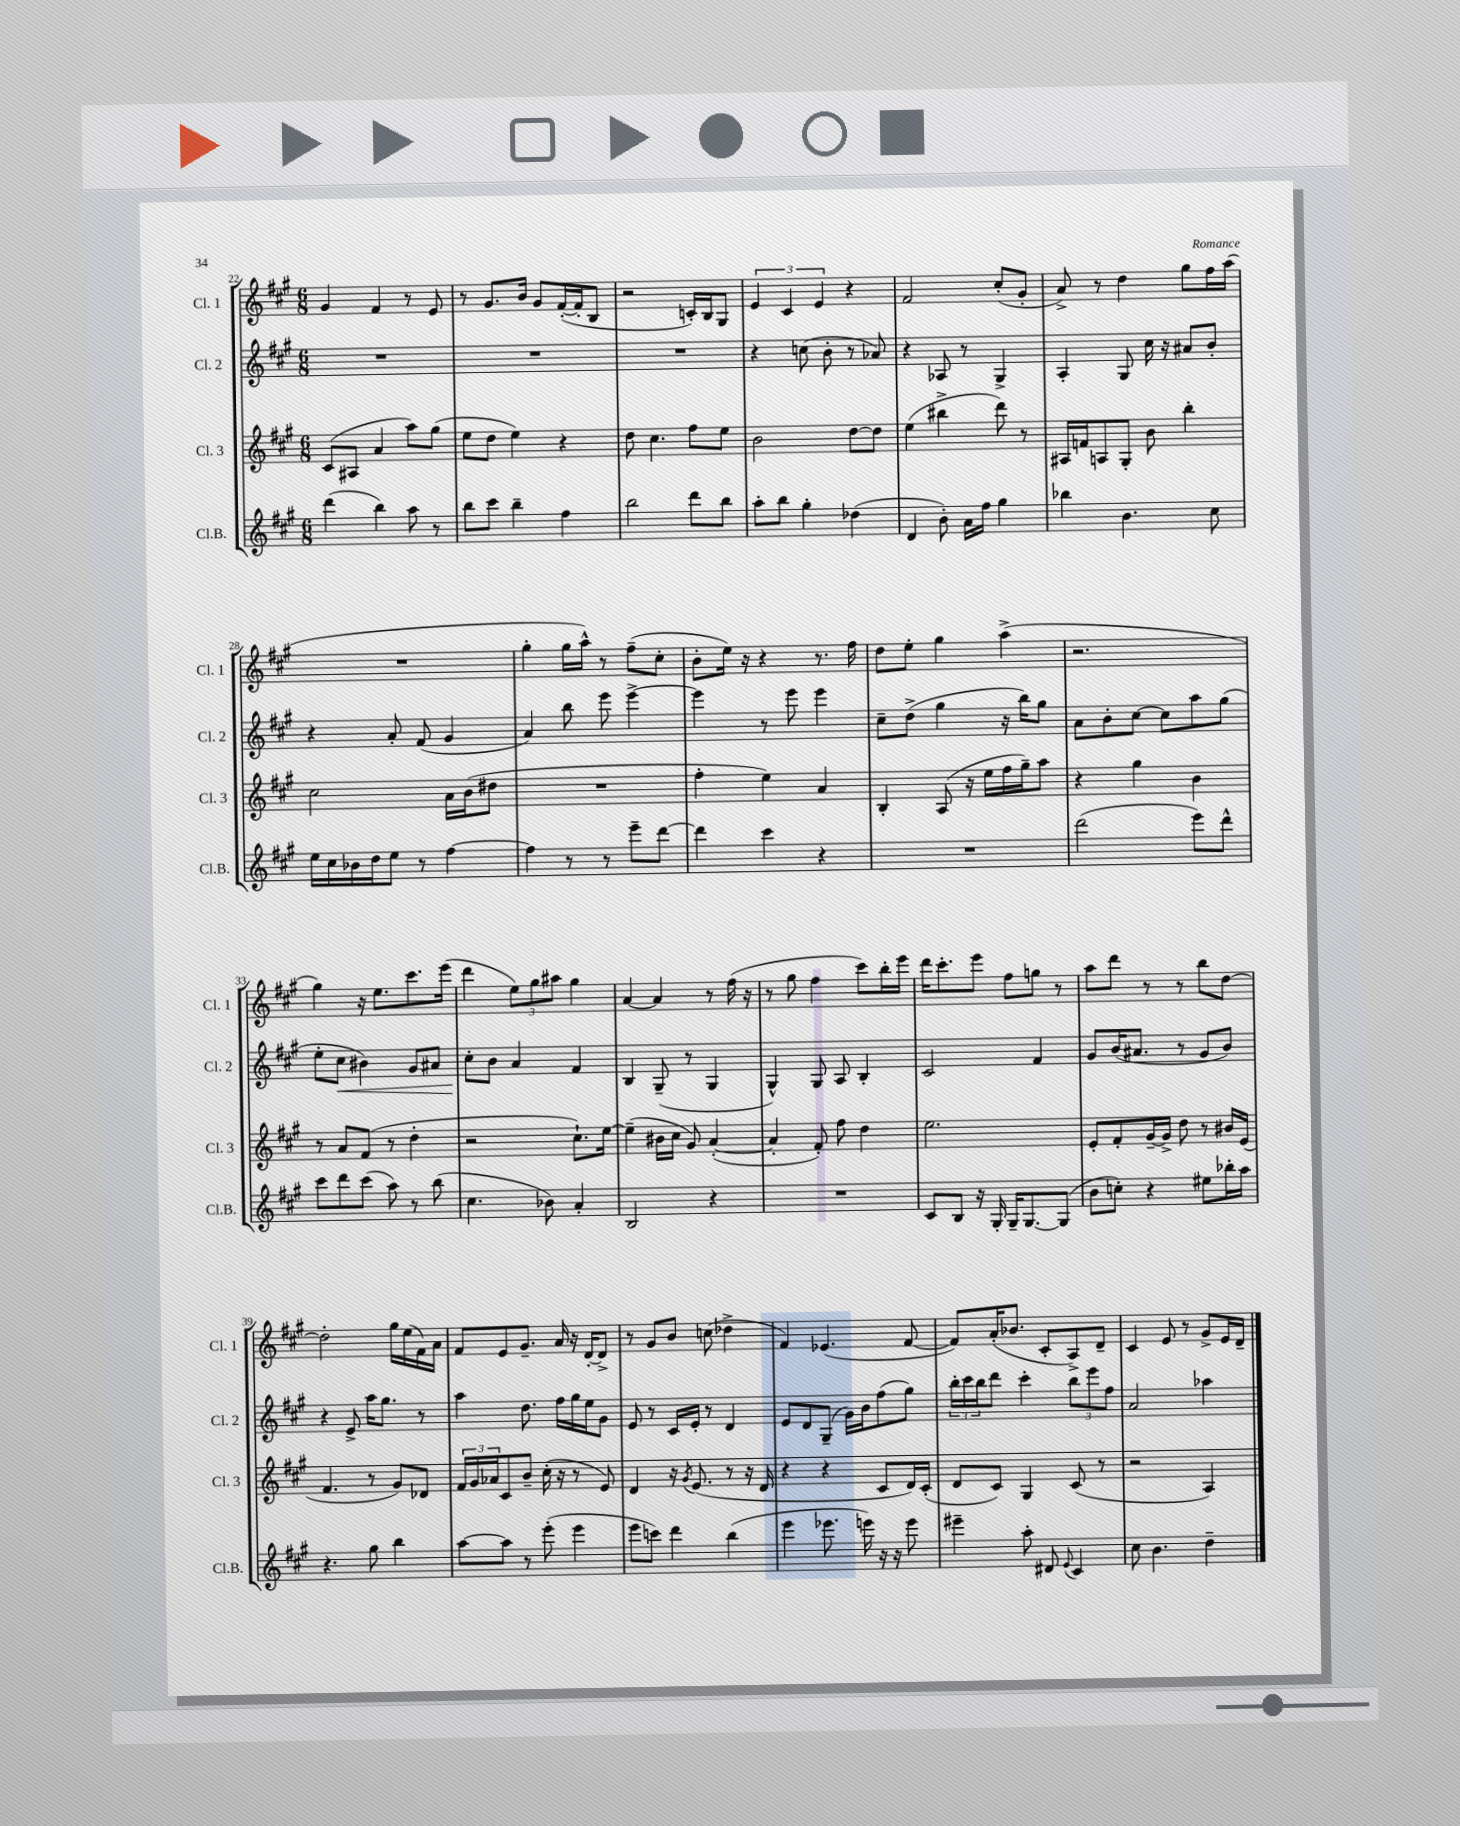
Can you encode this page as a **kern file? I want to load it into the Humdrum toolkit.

**kern	**kern	**kern	**kern
*staff4	*staff3	*staff2	*staff1
*clefG2	*clefG2	*clefG2	*clefG2
*k[f#c#g#]	*k[f#c#g#]	*k[f#c#g#]	*k[f#c#g#]
*M6/8	*M6/8	*M6/8	*M6/8
(4ddd\	(8c#/L	2.r	4g#/
.	8A#/J	.	.
4bb\)	4a/	.	4f#/
8aa\	8aa\L)	.	8r
8r	(8gg#\J	.	8e/
=	=	=	=
8bb\L	8ee\L	2.r	8r
8ccc#\J	8dd\J	.	8.g#/L
4bb~\	4ee\)	.	.
.	.	.	16b/Jk
.	.	.	8g#/L
4ff#\	4r	.	([16f#'/L
.	.	.	16f#'/]J
.	.	.	8B/J
=	=	=	=
2bb\	8dd\	2.r	2r
.	4.cc#\	.	.
8ddd\L	8ff#\L	.	16c'/LL)
.	.	.	16B/J
8bb\J	8ee\J	.	8G#/J
=	=	=	=
8aa'\L	2b\	4r	6e/
8bb\J	.	.	.
.	.	.	6c#/
4gg#'\	.	(8cc\	.
.	.	.	6e/
.	.	8b'\	.
(4dd-\	[8dd\L	8r	4r
.	8dd\]J	8a-/)	.
=	=	=	=
4d/	(4ee\	4r	2f#/
8b'\)	4bb#^\	8A-/	.
16a\LL	.	8r	.
16ff#\JJ	.	.	.
4gg#\	8ddd\)	4G#^/	(8cc#'/L
.	8r	.	8g#'/J
=	=	=	=
4bb-\	16A#/LL	4A'/	8a^/)
.	16f/J	.	.
.	8A/	.	8r
4.b\	8G#'/J	8G#/	4dd\
.	8b\	16cc#\	.
.	.	16r	.
.	4bb'\	8a#/L	8gg#\L
8cc#\	.	8b'/J	16ff#\L
.	.	.	(16aa\JJ
=	=	=	=
16ee\LL	2cc#\	4r	2.r
16cc#\	.	.	.
16b-\	.	.	.
16dd\J	.	.	.
8ee\J	.	8a'/	.
8r	.	(8f#/	.
[4ff#\	16a\LL	4g#/	.
.	(16b\J	.	.
.	8dd#\J	.	.
=	=	=	=
4ff#\]	2.r	4a/)	4gg#'\
8r	.	8bb\	16gg#\LL
.	.	.	16aa^^\JJ)
8r	.	8eee\	8r
8eee~\L	.	[4eee^\	(8ff#~\L
[8ddd\J	.	.	8cc#'\J
=	=	=	=
4ddd\]	4ff#'\	4eee\]	8b'\L
.	.	.	16ee\Jk)
.	.	.	16r
4ccc#\	4ee\)	8r	4r
.	.	8eee\	.
4r	4a/	4eee\	8.r
.	.	.	16ff#\
=	=	=	=
2.r	4B'/	8cc#~\L	8dd\L
.	.	(8dd^\J	8ee'\J
.	(8A/	4gg#\	4gg#\
.	16r	.	.
.	16ee\LL	.	.
.	16ff#\	16r	(4aa^\
.	16gg#~\J)	16bb\LK)	.
.	8aa\J	8gg#\J	.
=	=	=	=
(2ddd\	4r	8a\L	2.r
.	.	8b'\	.
.	4gg#\	[8cc#\J	.
.	.	8cc#\]L	.
8eee\L)	4b\	8aa\	.
8ddd^^\J	.	(8gg#\J	.
=	=	=	=
8ccc#\L	8r	8ee'\L	4gg#\)
8ddd\	8a/L	8cc#\J	.
(8ccc#\J	(8f#/J	4b#\)	16r
.	.	.	8.ee\L
8aa\)	8r	.	.
8r	4dd'\	8g#/L	8.ccc#\
(8bb\	.	8a#/J	.
.	.	.	(16eee\Jk
=	=	=	=
4.cc#\	2r	8cc#'\L	4ddd\
.	.	8b\J	.
.	.	4a/	12ee\L)
.	.	.	12gg#\
8b-\)	.	.	.
.	.	.	12aa#\J
4a'/	8.cc#`\L)	4f#/	4gg#\
.	[16ee\Jk	.	.
=	=	=	=
2B/	(4ee~\]	4B/	[4a/
.	16b#\LL	(8G#~/	4a/]
.	16cc#\JJ	.	.
.	8g#/)	8r	.
4r	([4a'/	4G#/	8r
.	.	.	(16ff#\
.	.	.	16r
=	=	=	=
2.r	4a'/]	4G#^^/)	8r
.	.	.	8gg#\
.	8f#'/)	8G#/	4ff#\
.	8ff#\	8A/	.
.	4dd\	4B'/	8ccc#\L)
.	.	.	16bb'\L
.	.	.	16eee\JJ
=	=	=	=
8c#/L	2.ee\	2c#/	16ddd\LK
.	.	.	8.ccc#'\
8B/J	.	.	.
16r	.	.	8eee\J
16G#'/	.	.	.
16G#~/LK	.	.	8ff#\L
[8.G#/	.	.	.
.	.	4f#/	8gg\J
(8G#/]J	.	.	8r
=	=	=	=
8b\L	8e'/L	8g#/L	8aa\L
8cc'\J)	8f#'/	(16b/K	8ddd\J
.	.	8.a#/J	.
4r	[16g#~/L	.	8r
.	16g#^/]JJ	.	.
.	8dd\	8r	8r
8ee#\L	8r	8g#/L	8bb\L
16bb-'\L	16b#/LL	8b/J)	[8dd\J
16aa\JJ	(16e/JJ	.	.
=	=	=	=
4.r	4.f#/	4r	2dd'\]
.	.	8e^/	.
8gg#\	8r	16aa\LK	.
.	.	8.gg#\J	.
4bb\	8g#/L)	.	16gg#\LL
.	.	.	(16ee\
.	8d-/J	8r	16f#\)
.	.	.	16a\JJ
=	=	=	=
[8aa\L	24f#/LL	4aa\	8f#/L
.	24g#/	.	.
.	24a-/J	.	.
8aa\]J	8c#/	.	8e/
8r	8b~/J	8.dd\	8.g#~/J
(8eee'\	(16cc#'\	.	.
.	16r	16ff#\LL	16a/
4eee\	8r	16gg#\	16r
.	.	16ee\J	[16d'/LK
.	8e/)	8g#\J	8d^/]J
=	=	=	=
8eee\L	4d/	8e/	8r
8ccc\J)	.	8r	8g#/L
4ddd\	16r	16c#/LL	8b/J
.	8qg#/	.	.
.	(8.e/	16e'/JJ	.
.	.	8r	(8cc\
(4bb\	8r	4d/	4dd-^\
.	16r	.	.
.	16d/	.	.
=	=	=	=
4eee\	4r	8e/L	4f#/)
.	.	8d/	.
8.eee-\	4r	(8G#~/J	(4.e-/
.	.	16g#\LL)	.
16eee\)	.	16b\J	.
16r	8c#/L	(8ff#\	.
16r	.	.	.
8eee\	16d/L)	8gg#\J)	[8f#/
.	(16c#'/JJ	.	.
=	=	=	=
4eee#~\	8d/L	24bb'\LL	8f#/]L)
.	.	24ccc#\	.
.	.	24bb\J	.
.	8c#/J)	8ddd\J	(16a'/K
.	.	.	8.b-/J
8aa'\	4G#/	4ccc#'\	.
8d#/	.	.	8c#'/L
8qqe/	.	.	.
4c#/	(8c#/	12bb\L	8A^/)
.	.	12eee\	.
.	8r	.	8d~/J
.	.	12ff#\J	.
=	=	=	=
8cc#\	2r	2a/	4c#/
4.b\	.	.	.
.	.	.	8e/
.	.	.	8r
4dd~\	4A/)	4aa-\	8g#^/L
.	.	.	16e/L
.	.	.	16d~/JJ
==	==	==	==
*-	*-	*-	*-
